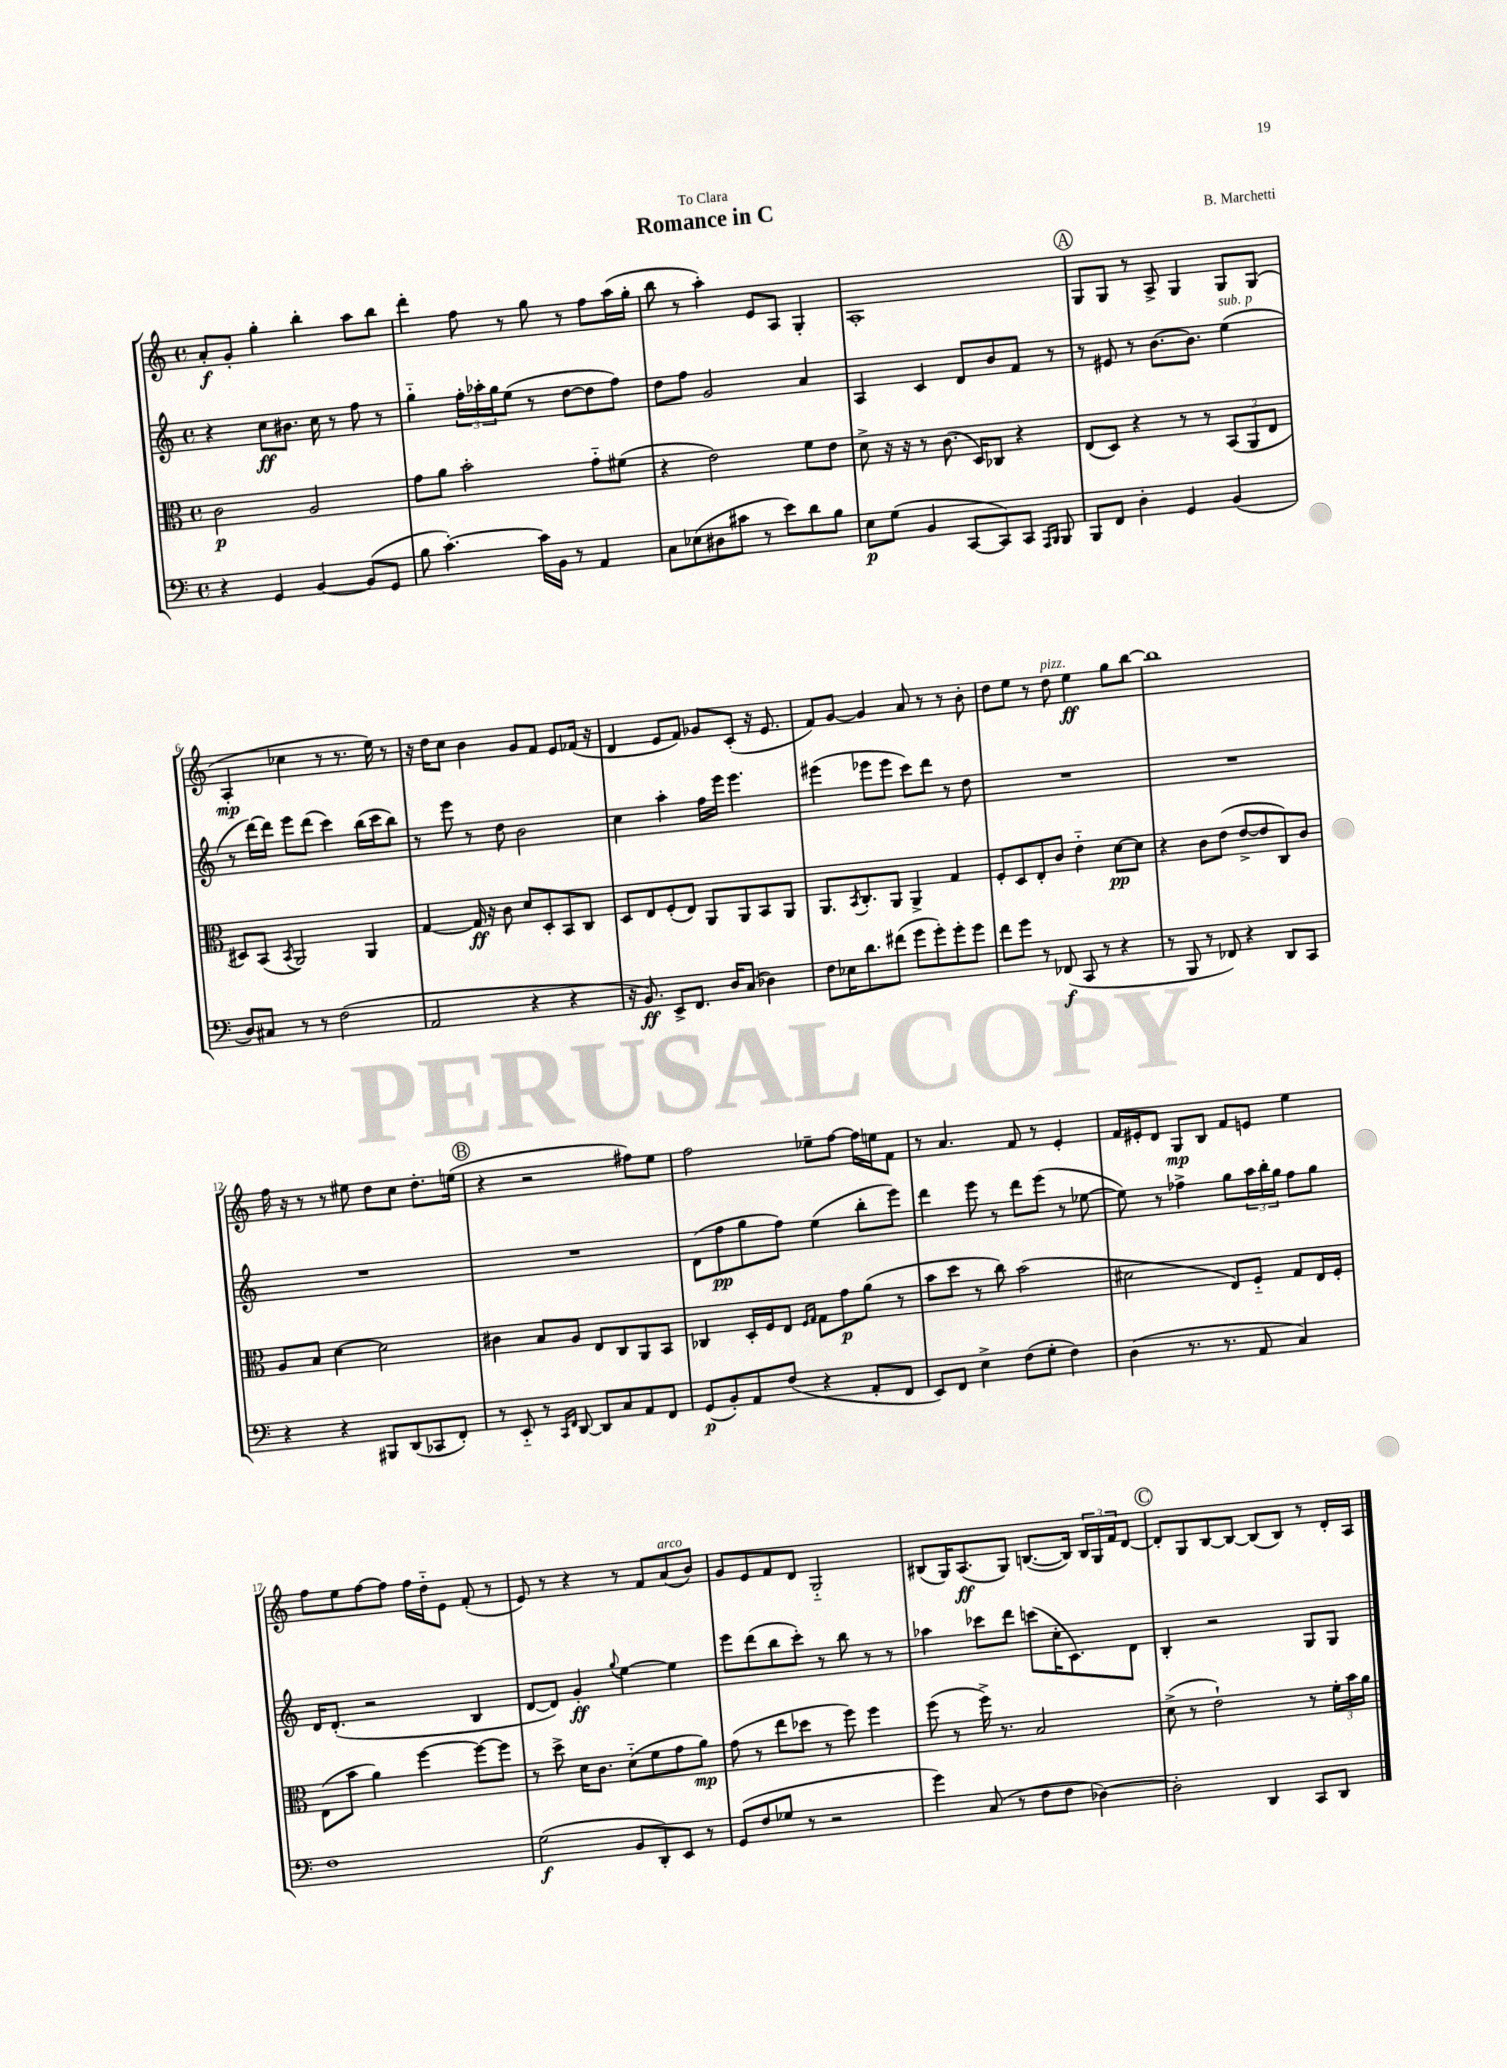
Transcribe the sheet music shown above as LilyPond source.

\header { title = "Romance in C" composer = "B. Marchetti" dedication = "To Clara" }
<<
\new StaffGroup <<
\new Staff = "s0" {
    \clef treble \key c \major \defaultTimeSignature \time 4/4
    a'8-.\f g'8-. g''4-. b''4-. a''8 b''8 |
    d'''4-. f''8 r8 g''8 r8 f''8 a''16( g''16-. |
    b''8 r8 a''4-.) e'8 a8 g4-. |
    a1-. |
    \mark \markup { \circle "A" } g8 g8 r8 a8-> g4 g8 g8( |
    a4-.\mp ces''4 r8 r8. e''16) r8 |
    r16 d''16 c''8 b'4 g'8 f'8 e'8 fes'16( r16 |
    d'4 e'8 f'8) ges'8 c'8-.( r16 e'8. |
    f'8) g'8~ g'4 a'8 r8 r8 b'8-. |
    d''8 e''8 r8 d''8^\markup { \italic "pizz." } e''4\ff g''8 b''8~ |
    b''1 |
    f''16 r16 r8 r8 eis''8 d''8 c''8 d''8.-. e''16( |
    \mark \markup { \circle "B" } r4 r2 fis''8) e''8 |
    f''2 ees''8-- f''8~ f''16 e''16 f'8 |
    r8 a'4. f'8 r8 e'4-. |
    f'16 eis'16-. d'8 g8\mp b8 f'8 e'8 e''4 |
    f''8 e''8 f''8~ f''8 f''16 d''16-_ e'8 f'8-.( r8 |
    e'8) r8 r4 r8 f'8 a'8^\markup { \italic "arco" }( b'8) |
    g'8 e'8 f'8 d'8 g2-_ |
    bis8( g16) a8.\ff( g8) b8.~( b16) \tuplet 3/2 { b16 g16 f'16 } d'8~ |
    \mark \markup { \circle "C" } d'8-. g8 b8~ b8~ b8( b8) r8 d'16-. a16 \bar "|." |
}
\new Staff = "s1" {
    \clef treble \key c \major \defaultTimeSignature \time 4/4
    r4 c''8\ff bis'8. c''16 r8 f''8 r8 |
    g''4-_ \tuplet 3/2 { f''16-. aes''16-. g''16 } e''8( r8 d''8~ d''8 f''8) |
    d''8 f''8 g'2 a'4 |
    a4 c'4 d'8 b'8 f'8 r8 |
    \mark \markup { \circle "A" } r8 eis'8 r8 b'8.~ b'8. e''4^\markup { \italic "sub. p" }( |
    r8 d'''16~) d'''16 e'''8 d'''8( c'''4) b''16( c'''16 b''8) |
    r8 e'''8 r8 d''8 b'2 |
    c''4 a''4-. f''16 e'''16 e'''4. |
    eis'''4( ees'''8 ees'''8 c'''8) d'''8 r8 d''8 |
    R1 |
    R1 |
    R1 |
    \mark \markup { \circle "B" } R1 |
    d'8( f''8\pp g''8 f''8) e''4( b''8-. e'''8) |
    d'''4 e'''8 r8 d'''8 e'''8( r8 ees''8~ |
    ees''8) r8 fes''4-> g''8 \tuplet 3/2 { a''16 b''16-. g''16 } fes''8 g''8 |
    d'16 d'8.-.( r2 b4 |
    d'8~ d'8) g'4-.\ff \appoggiatura { g''8 } e''4~ e''4 |
    e'''8 d'''8( b''8 c'''8-.) r8 b''8 r8 r8 |
    aes''4 ces'''8 d'''8 c'''8( c''16-. c'8.) d'8 |
    \mark \markup { \circle "C" } b4-. r2 g8 g8 \bar "|." |
}
\new Staff = "s2" {
    \clef alto \key c \major \defaultTimeSignature \time 4/4
    c'2\p a2 |
    g'8 a'8 b'2-. g'8-_ fis'8( |
    r4 e'2) f'8 e'8 |
    d'8-> r16 r16 r8 c'8.( d16) ces8 r4 |
    \mark \markup { \circle "A" } e8( d8) r4 r8 r8 \tuplet 3/2 { b,8( a,8 e8 } |
    dis8) b,8( \acciaccatura { b,8 } a,2) a,4 |
    g4~ g16\ff r16 c'8 d'8 d8-. b,8 c8 |
    d8 e8 f8-.( e8) a,8 a,8 b,8 a,8 |
    a,8. \acciaccatura { b,8 } c8.-. a,8 a,4-> g4 |
    f8-. d8 e8-. c'8 e'4-_ d'8~\pp d'8 |
    r4 c'8 e'8( e'8~-> e'8 c8) c'8 |
    a8 b8 d'4~ d'2 |
    \mark \markup { \circle "B" } cis'4 b8 a8 e8 c8 a,8 b,8 |
    ces4 d16-. f16 e8 \grace { f16 g16 } g8 g'8\p a'8( r8 |
    b'8 d''8 r8 c''8) b'2( |
    dis'2 e8) f8-_ g8 e16 f16-. |
    e8( b'8 a'4) f''4~ f''8~ f''8 |
    r8 d''8-> d'16 c'8. d'8-_( f'8 g'8 a'8\mp) |
    g'8( r8 e''8 des''8 r8 f''8) f''4 |
    f''8( r8 f''16->) r8. b2 |
    \mark \markup { \circle "C" } d'8->( r8 e'2-!) r8 \tuplet 3/2 { f'16-. b'16 a'16 } \bar "|." |
}
\new Staff = "s3" {
    \clef bass \key c \major \defaultTimeSignature \time 4/4
    r4 g,4 b,4~ b,8( g,8 |
    b8 c'4.~-.) c'16 b,16 r8 a,4 |
    c8 ees8( dis8 cis'8 r8 e'8) d'8 b8 |
    e8\p g8( b,4 c,8~ c,8) c,8 \grace { a,,16 b,,16 } b,,8 |
    \mark \markup { \circle "A" } b,,8 f,8 d4-. g,4 b,4( |
    d8) cis8 r8 r8 f2( |
    a,2 r4 r4 |
    r16 b,8.\ff) e,8-> f,8. d16 c8( des4) |
    f8 ees16 d'8. fis'8( g'8 g'8-.) g'8-. g'8 |
    f'8 g'8 r8 fes,8\f( c,8 r8 r4 |
    r8 b,,8 r8 fes,8) r4 d,8 c,8 |
    r4 r4 bis,,8 d,8( ces,8 f,8-.) |
    \mark \markup { \circle "B" } r8 e,8-_ r8 \grace { c,16 f,16 } d,8~ d,8 c8 a,8 f,8 |
    g,8\p( b,8-.) a,8 f8( r4 a,8-. f,8 |
    e,8) f,8 e4-> f8( g8-. f4) |
    d4( r8. r8. a,8 c4) |
    f1 |
    g2\f( b,8 d,8-.) e,8 r8 |
    g,8( f8 ges8 r8 r2 |
    g'4) c8( r8 f8 f8 des4~) |
    \mark \markup { \circle "C" } des2-. d,4 c,8 d,8 \bar "|." |
}
>>
>>
